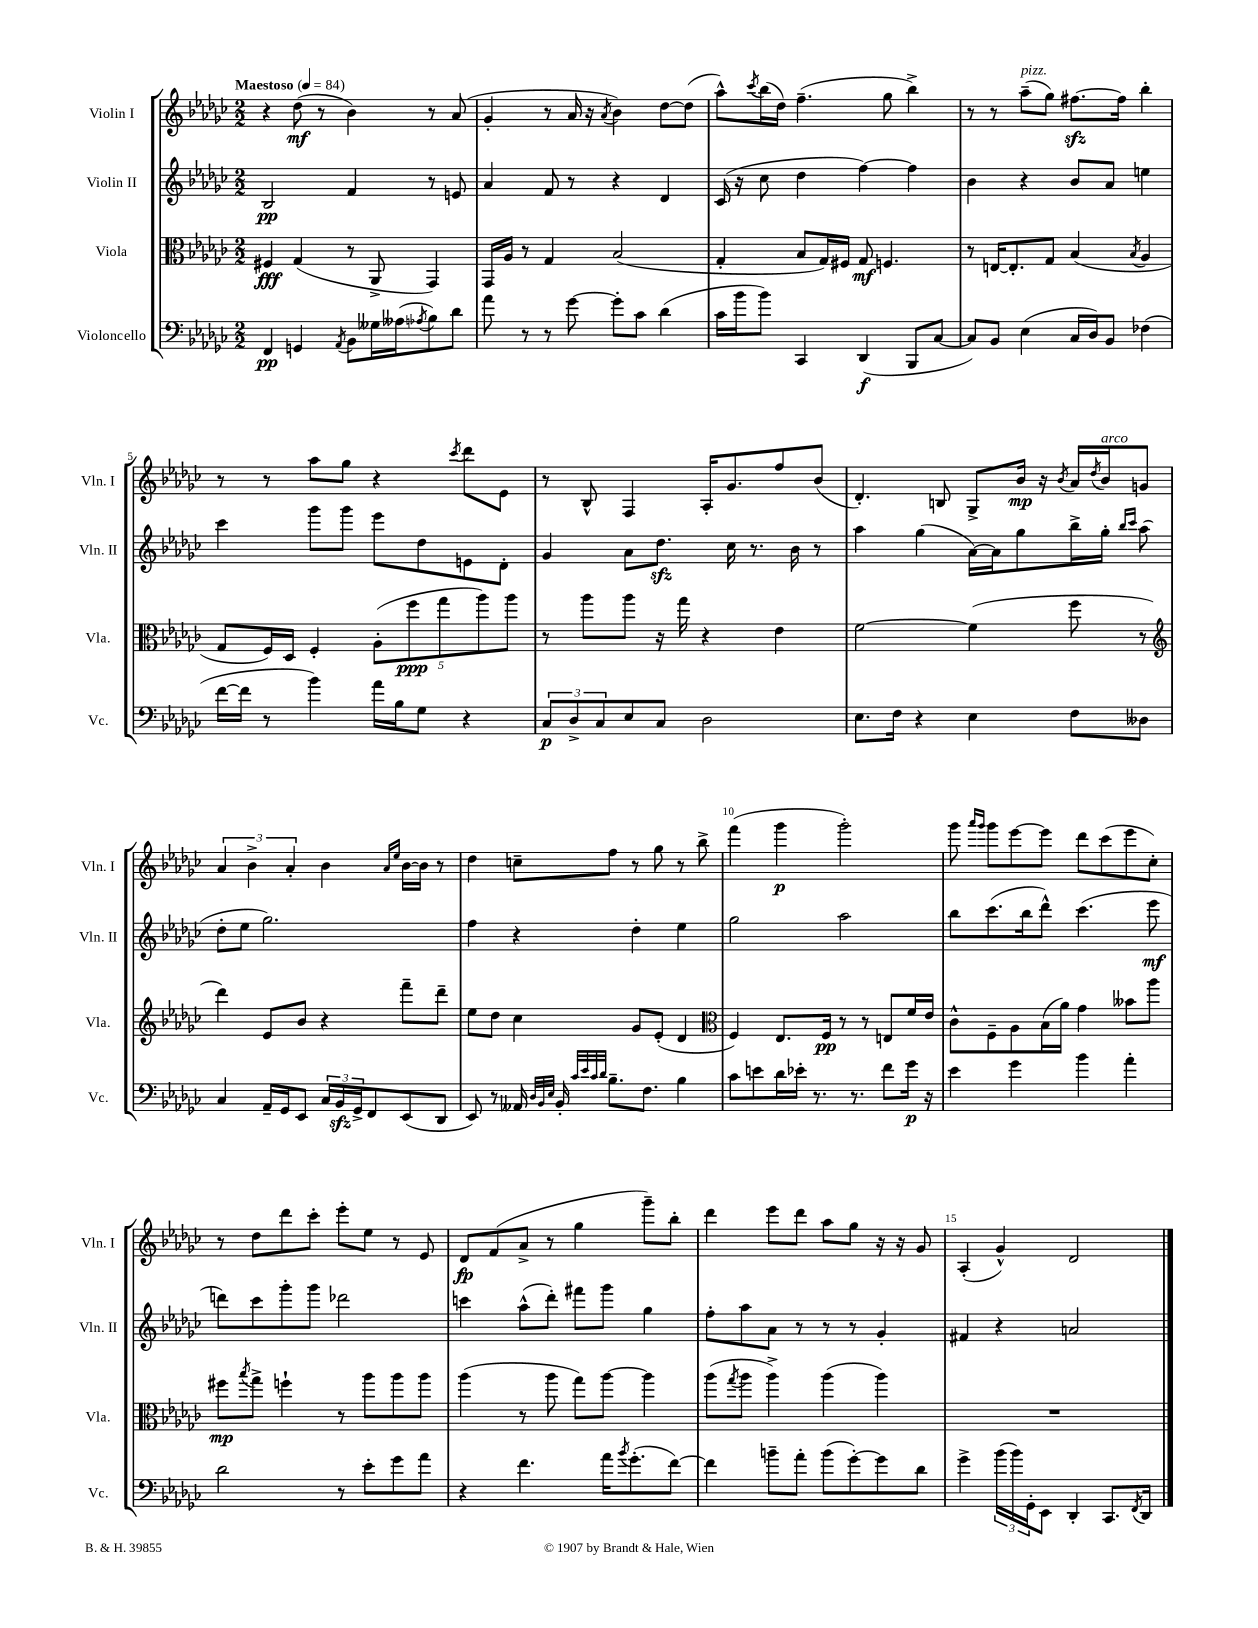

**kern	**kern	**kern	**kern
*staff4	*staff3	*staff2	*staff1
*clefF4	*clefC3	*clefG2	*clefG2
*k[b-e-a-d-g-c-]	*k[b-e-a-d-g-c-]	*k[b-e-a-d-g-c-]	*k[b-e-a-d-g-c-]
*M2/2	*M2/2	*M2/2	*M2/2
*MM84	*MM84	*MM84	*MM84
4FF	4F#	2B-	4r
4GG	(4G-	.	(8dd-
.	.	.	8r
8qAA-	.	.	.
8BB-	8r	4f	4b-)
16G--	8AA-^	.	.
(16A--	.	.	.
8qA-	.	.	.
8B-)	4GG-)	8r	8r
8d-	.	8e	(8a-
=	=	=	=
8a-	16GG-	4a-	4g-'
.	16A-	.	.
8r	8r	.	.
8r	4G-	8f	8r
[8g-	.	8r	16a-
.	.	.	16r
.	.	.	8qa-
8g-']	(2B-	4r	4b-)
8c-	.	.	.
(4d-	.	4d-	[8dd-
.	.	.	(8dd-]
=	=	=	=
16c-	4G-'	(16c-	8aa-^^)
16b-	.	16r	.
.	.	.	8qccc-
8b-)	.	8cc-	(16bb-
.	.	.	16dd-)
4CC-	8B-	4dd-	(4.ff~
.	16G-)	.	.
.	16F#	.	.
(4DD-	8G-	[4ff)	.
.	4.F	.	8gg-
8BBB-	.	4ff]	4bb-^)
[8C-	.	.	.
=	=	=	=
8C-])	8r	4b-	8r
8BB-	[16E	.	8r
.	8.E']	.	.
(4E-	.	4r	(8aa-~
.	8G-	.	8gg-)
16C-	(4B-	8b-	[8.ff#
16D-)	.	.	.
8BB-	.	8a-	.
.	.	.	16ff#]
.	8qB-	.	.
(4F-	4A-	4ee	4bb-'
=	=	=	=
[16f	8G-	4ccc-	8r
16f]	.	.	.
8r	16F)	.	8r
.	16D-	.	.
4b-)	4F'	8ggg-	8aa-
.	.	8ggg-	8gg-
16a-	(10A-'	8eee-	4r
16B-	.	.	.
.	10ff	.	.
8G-	.	8dd-	.
.	10gg-	.	.
.	.	.	8qccc-
4r	.	8e	8ddd-
.	10aa-)	.	.
.	.	8d-'	8e-
.	10aa-	.	.
=	=	=	=
12C-	8r	4g-	8r
12D-^	.	.	.
.	8aa-	.	8B-^^
12C-	.	.	.
8E-	8aa-	8a-	4F
8C-	16r	8.dd-	.
.	16gg-	.	.
2D-	4r	.	16A-'
.	.	16cc-	8.g-
.	.	8.r	.
.	4e-	.	8ff
.	.	16b-	.
.	.	8r	(8b-
=	=	=	=
8.E-	[2f	4aa-	4.d-')
16F	.	.	.
4r	.	(4gg-	.
.	.	.	8B
4E-	(4f]	[16a-)	8G-^
.	.	16a-]	.
.	.	8gg-	16b-
.	.	.	16r
.	.	.	8qb-
8F	8ff	16bb-^	16a-
.	.	.	8qdd-
.	.	16gg-'	16b-
.	.	16qqbb-	.
.	.	16qqccc-	.
8D--	8r	(8aa-	8g
=	=	=	=
*	*clefG2	*	*
4C-	4ddd-)	8dd-'	6a-
.	.	8ee-	.
.	.	.	6b-^
16AA-~	8e-	2.gg-)	.
16GG-	.	.	.
.	.	.	6a-'
8EE-	8b-	.	.
24C-	4r	.	4b-
24BB-	.	.	.
24GG-^	.	.	.
8FF	.	.	.
.	.	.	16qqa-
.	.	.	16qqee-
(8EE-	8fff~	.	[16b-
.	.	.	16b-]
8DD-	8ddd-~	.	8r
=	=	=	=
8EE-)	8ee-	4ff	4dd-
8r	8dd-	.	.
16AA--	4cc-	4r	8cc~
32qqD-	.	.	.
32qqBB-	.	.	.
32qqE-	.	.	.
16BB-'	.	.	.
32qqc-	.	.	.
32qqe-	.	.	.
32qqc-	.	.	.
32qqd-	.	.	.
8.B-~	.	.	8ff
.	8g-	4dd-'	8r
8.F	.	.	.
.	(8e-'	.	8gg-
4B-	4d-	4ee-	8r
.	.	.	8bb-^
=	=	=	=
*	*clefC3	*	*
8c-	4F)	2gg-	(4fff
8e	.	.	.
16d-	8.E-	.	4ggg-
16e-'	.	.	.
8.r	.	.	.
.	16F	.	.
.	8r	2aa-	2ggg-')
8.r	.	.	.
.	8r	.	.
8f	8E	.	.
16g-	16f	.	.
16r	16e-	.	.
=	=	=	=
4e-	8c-^^	8bb-	8ggg-
.	.	.	16qqaaa-
.	.	.	16qqggg-
.	8F~	(8.ccc-	8ggg-
4g-	8A-	.	[8eee-
.	.	16bb-	.
.	(16B-	8ddd-^^)	8eee-]
.	16a-)	.	.
4b-	4g-	(4.ccc-	8ddd-
.	.	.	(8ccc-
4a-'	8b--	.	8eee-
.	8aa-	8eee-	8cc-')
=	=	=	=
2d-	8ff#	8ddd)	8r
.	8qbb-	.	.
.	8gg-^	8ccc-	8dd-
.	4ff`	8ggg-'	8ddd-
.	.	8ggg-	8ccc-'
8r	8r	2ddd-	8eee-'
8e-'	8aa-	.	8ee-
8g-	8aa-	.	8r
8a-	8aa-	.	8e-
=	=	=	=
4r	(4aa-	4ccc	8d-
.	.	.	(8f
4.f	8r	(8aa-^^	8a-^
.	8aa-	8ddd-')	8r
.	8gg-)	8fff#	4gg-
16a-	[8aa-	8ggg-	.
8qb-	.	.	.
(8.g-'	.	.	.
.	4aa-]	4gg-	8ggg-~)
[8f)	.	.	8bb-'
=	=	=	=
4f]	(8aa-	8ff'	4ddd-
.	8qgg-	.	.
.	8aa-	8aa-	.
8b~	4aa-^)	8a-	8eee-
8a-'	.	8r	8ddd-
(8b	(4aa-	8r	8aa-
[8g-')	.	8r	8gg-
8g-]	4aa-)	4g-'	16r
.	.	.	16r
8d-	.	.	8g-
=	=	=	=
4g-^	1r	4f#	(4A-'
(24b-	.	4r	4g-^^)
24b-)	.	.	.
24GG-'	.	.	.
8EE-	.	.	.
4DD-'	.	2a	2d-
8.CC-	.	.	.
8qFF	.	.	.
16DD-	.	.	.
==	==	==	==
*-	*-	*-	*-
